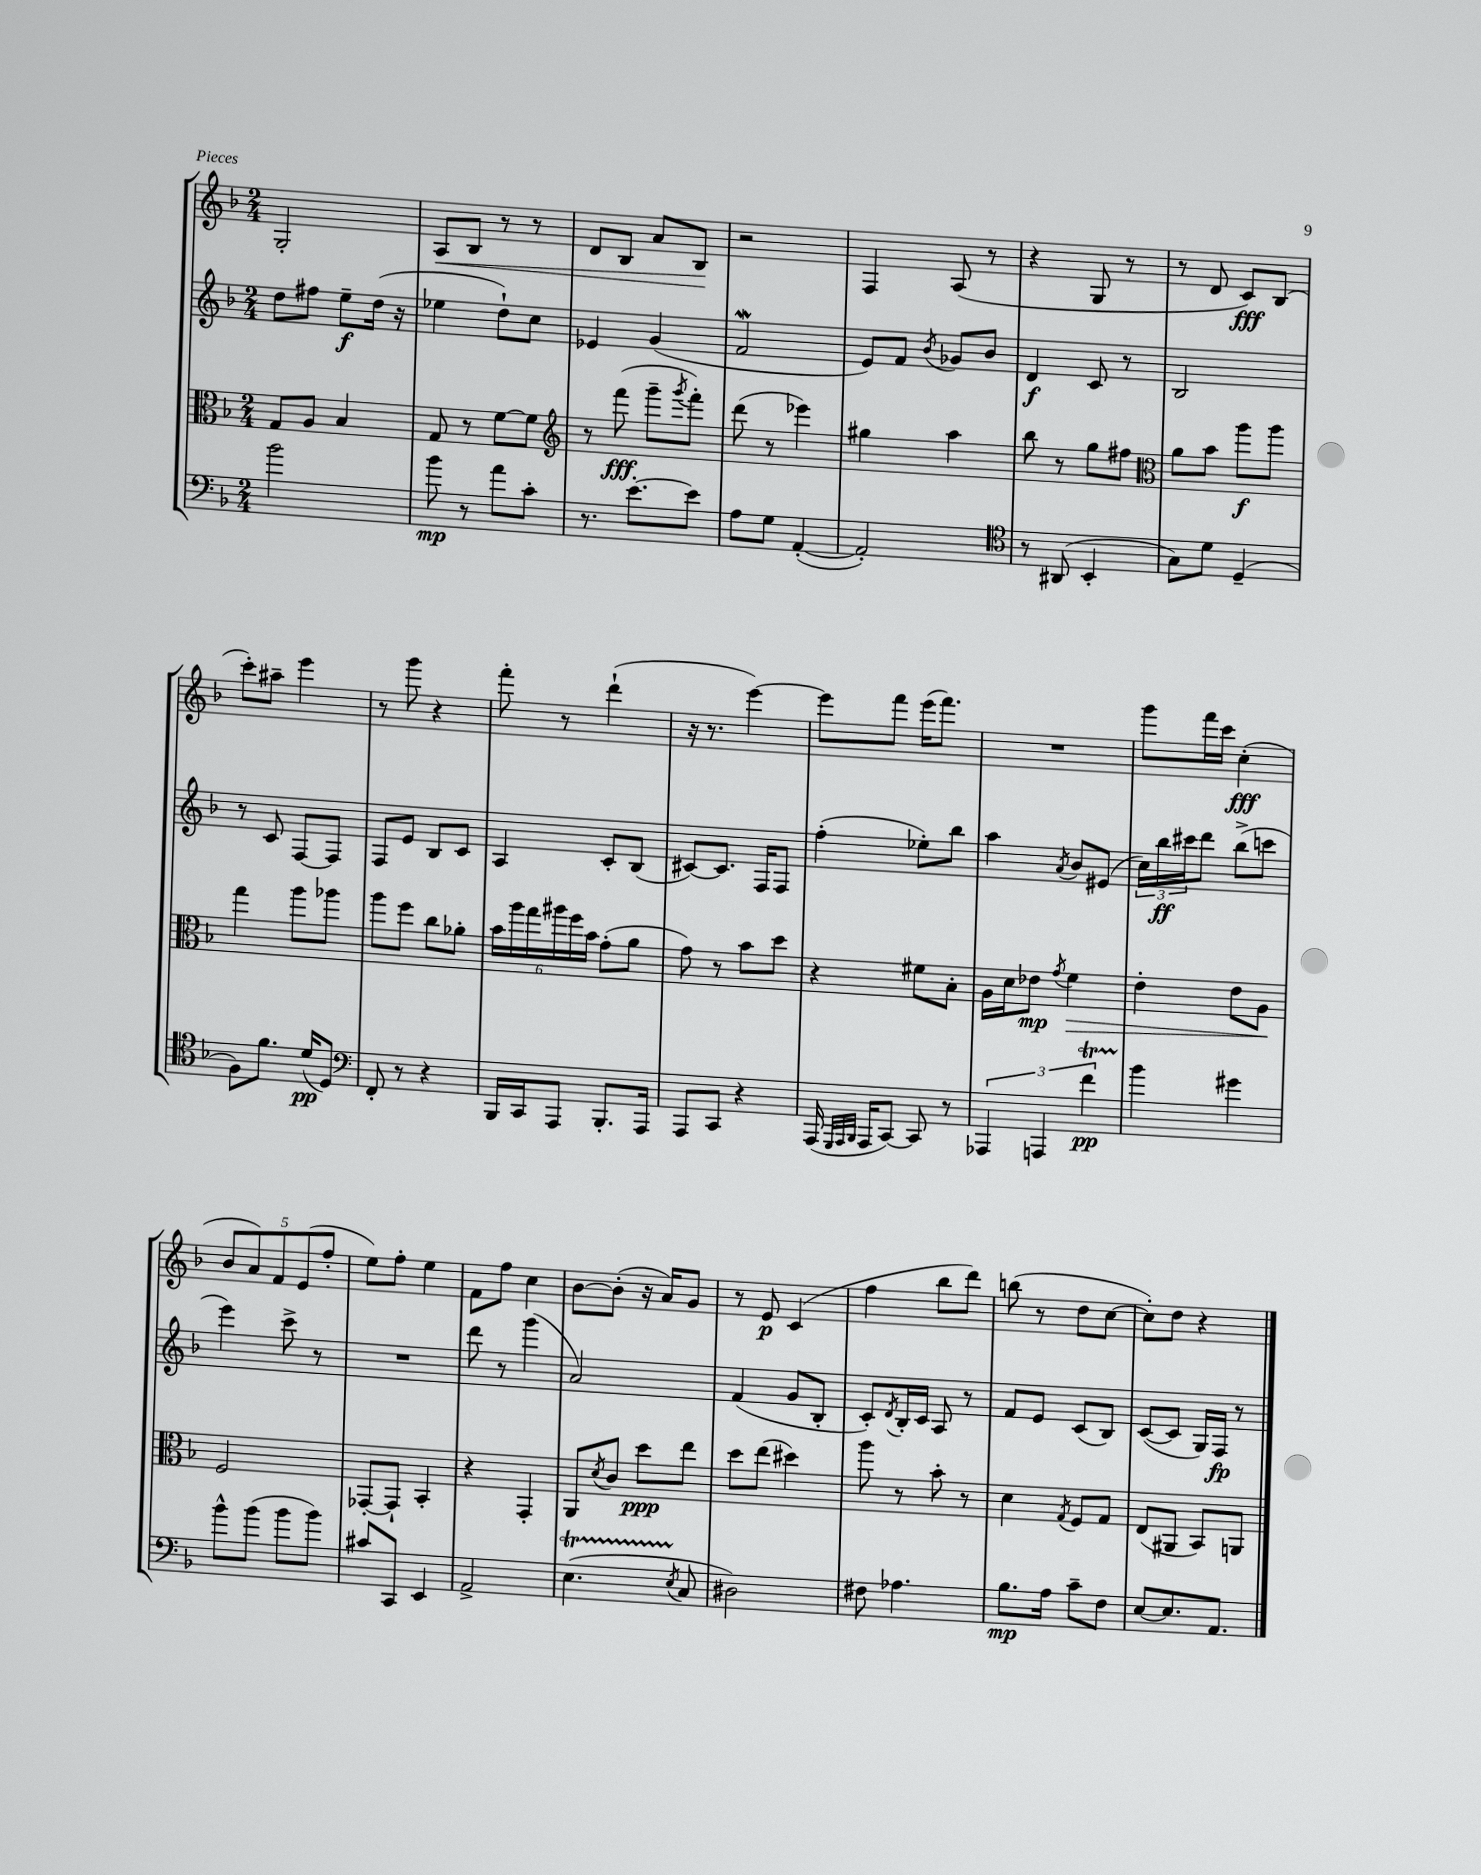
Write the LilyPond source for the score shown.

<<
\new StaffGroup <<
\new Staff = "s0" {
    \clef treble \key f \major \numericTimeSignature \time 2/4
    g2-. |
    a8\< bes8 r8 r8 |
    d'8 bes8 a'8 bes8\! |
    r2 |
    f4 a8( r8 |
    r4 g8 r8 |
    r8 d'8 c'8\fff) bes8( |
    c'''8-.) ais''8-- e'''4 |
    r8 g'''8 r4 |
    f'''8-. r8 d'''4-!( |
    r16 r8. e'''4~) |
    e'''8 f'''8 e'''16( f'''8.) |
    R2 |
    g'''8 f'''16 c'''16 c''4-.\fff( |
    \tuplet 5/4 { bes'8 a'8) f'8 e'8( f''8-. } |
    e''8) f''8-. e''4 |
    f'8 f''8 c''4 |
    bes'8~ bes'8-.( r16 a'16) g'8 |
    r8 e'8\p c'4( |
    f''4 bes''8 d'''8) |
    b''8( r8 d''8 c''8~ |
    c''8-.) d''8 r4 \bar "|." |
}
\new Staff = "s1" {
    \clef treble \key f \major \numericTimeSignature \time 2/4
    d''8 fis''8 e''8--\f d''16( r16 |
    ees''4 d''8-!) c''8 |
    ees'4 g'4( |
    f'2\mordent |
    e'8) f'8 \acciaccatura { bes'8 } ges'8 bes'8 |
    d'4\f c'8 r8 |
    bes2 |
    r8 c'8 f8~ f8 |
    f8 e'8 bes8 c'8 |
    a4 c'8-. bes8( |
    cis'8~) cis'8. f16 f8 |
    f''4-.( ees''8-.) bes''8 |
    a''4 \acciaccatura { a'8 } bes'8 eis'8( |
    \tuplet 3/2 { c''16) bes''16\ff cis'''16 } d'''8 bes''8->( c'''8 |
    e'''4) c'''8-> r8 |
    R2 |
    d'''8 r8 g'''4( |
    a'2) |
    f'4( g'8 bes8-. |
    c'8-.) \acciaccatura { d'8 } bes16-. c'16 a8 r8 |
    f'8 e'8 c'8( bes8) |
    c'8~( c'8 g16) f16\fp r8 \bar "|." |
}
\new Staff = "s2" {
    \clef alto \key f \major \numericTimeSignature \time 2/4
    g8 a8 bes4 |
    g8 r8 f'8~ f'8 |
    \clef treble r8 f'''8\fff( g'''8-- \acciaccatura { g'''8 } f'''8-.) |
    d'''8( r8 ees'''4) |
    gis''4 a''4 |
    bes''8 r8 g''8 fis''8 |
    \clef alto a'8 bes'8 a''8\f a''8 |
    g''4 a''8 aes''8 |
    a''8 f''8 c''8 aes'8-. |
    \tuplet 6/4 { bes'16 a''16 g''16 ais''16 f''16 bes'16 } g'8-.( a'8 |
    g'8) r8 bes'8 d''8 |
    r4 fis'8 bes8-. |
    a16 d'16 ees'8\mp \acciaccatura { g'8 } f'4\> |
    e'4-. e'8 a8\! |
    f2 |
    ges,8~-. ges,8-! bes,4-. |
    r4 g,4-. |
    a,8 \acciaccatura { d'8 } c'8 d''8\ppp e''8 |
    d''8 e''8( dis''4) |
    a''8 r8 bes'8-. r8 |
    d'4 \acciaccatura { g8 } f8 g8 |
    e8( ais,8 bes,8) a,8 \bar "|." |
}
\new Staff = "s3" {
    \clef bass \key f \major \numericTimeSignature \time 2/4
    bes'2 |
    bes'8\mp r8 a'8 c'8-. |
    r8. e'8.~-. e'8 |
    a8 g8 a,4~-.( |
    a,2-.) |
    \clef tenor r8 ais,8( bes,4-. |
    g8) d'8 d4--( |
    f8) f'8. d'16\pp( d8) |
    \clef bass f,8-. r8 r4 |
    bes,,16 c,16 a,,8 bes,,8.-. a,,16 |
    a,,8 c,8 r4 |
    a,,16( \grace { g,,32 a,,32 bes,,32 } a,,16 c,8~) c,8 r8 |
    \tuplet 3/2 { aes,,4 a,,4 f'4\startTrillSpan\pp } |
    bes'4\stopTrillSpan gis'4 |
    bes'8-^ bes'8( bes'8 bes'8) |
    cis'8 c,8 e,4 |
    a,2-> |
    e4.\startTrillSpan( \acciaccatura { e8 } c8\stopTrillSpan |
    dis2) |
    fis8 aes4. |
    bes8.\mp a16 c'8-- f8 |
    e8~ e8. a,8. \bar "|." |
}
>>
>>
\layout { \context { \Score \remove "Bar_number_engraver" } }
